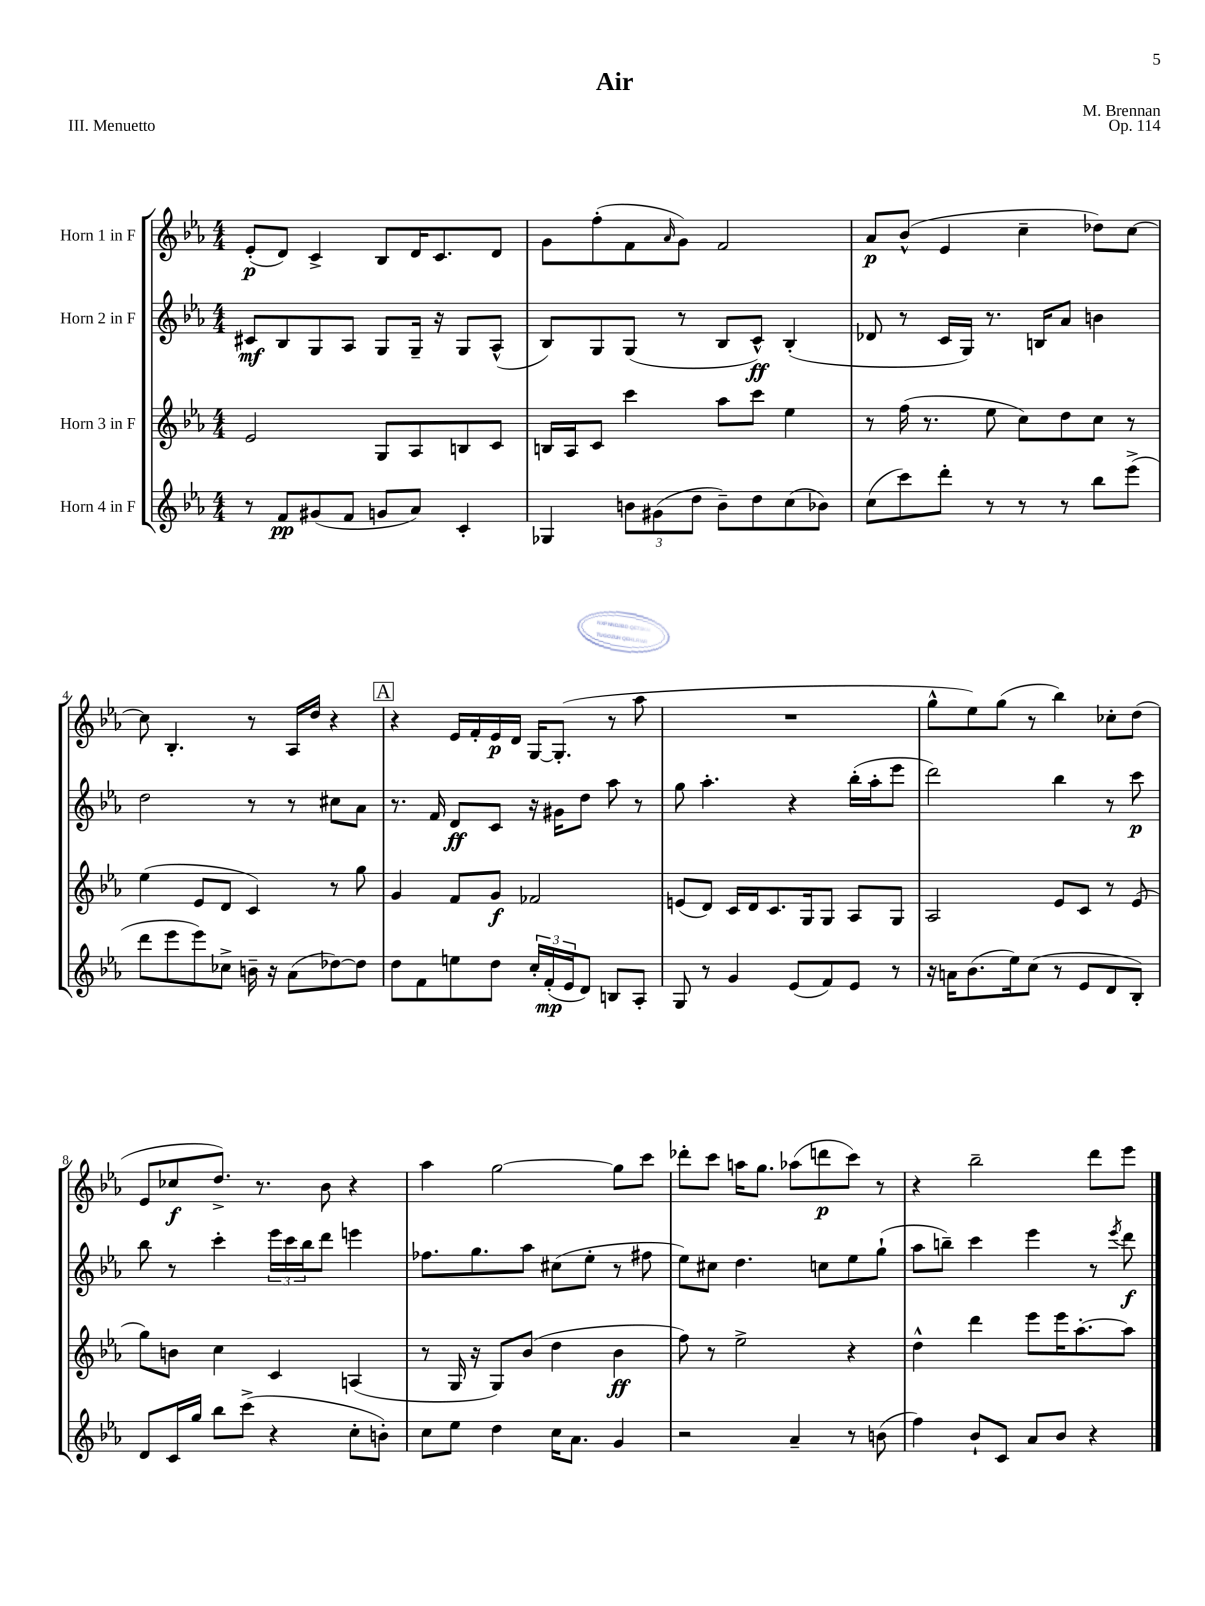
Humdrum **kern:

**kern	**dynam	**kern	**dynam	**kern	**dynam	**kern	**dynam
*part4	*part4	*part3	*part3	*part2	*part2	*part1	*part1
*staff4	*staff4	*staff3	*staff3	*staff2	*staff2	*staff1	*staff1
*I"Horn 4 in F	*	*I"Horn 3 in F	*	*I"Horn 2 in F	*	*I"Horn 1 in F	*
*clefG2	*	*clefG2	*	*clefG2	*	*clefG2	*
*k[b-e-a-]	*	*k[b-e-a-]	*	*k[b-e-a-]	*	*k[b-e-a-]	*
*M4/4	*	*M4/4	*	*M4/4	*	*M4/4	*
=1	=1	=1	=1	=1	=1	=1	=1
8r	.	2e-/	.	8c#X/L	mf	(8e-'/L	p
8f/L	pp	.	.	8B-/	.	8d/J)	.
(8g#X/	.	.	.	8G/	.	4c^/	.
8f/J	.	.	.	8A-/J	.	.	.
8gn/L	.	8G/L	.	8G/L	.	8B-/L	.
8a-/J)	.	8A-/	.	16G~/Jk	.	16d/K	.
.	.	.	.	16r	.	8.c/	.
4c'/	.	8Bn/	.	8G/L	.	.	.
.	.	8c/J	.	(8A-^^/J	.	8d/J	.
=2	=2	=2	=2	=2	=2	=2	=2
4G-X/	.	16Bn/LL	.	8B-/L)	.	8g\L	.
.	.	16A-/J	.	.	.	.	.
.	.	8c/J	.	8G/	.	(8ff'\	.
12bn\L	.	4ccc\	.	(8G/J	.	8f\	.
(12g#X\	.	.	.	.	.	.	.
.	.	.	.	.	.	16qqa-/	.
.	.	.	.	8r	.	8g\J)	.
12dd\J	.	.	.	.	.	.	.
8b~\L)	.	8aa-\L	.	8B-/L	.	2f/	.
8dd\	.	8ccc\J	.	8c^^/J)	ff	.	.
(8cc\	.	4ee-\	.	(4B-'/	.	.	.
8b-X\J)	.	.	.	.	.	.	.
=3	=3	=3	=3	=3	=3	=3	=3
(8cc\L	.	8r	.	8d-X/	.	8a-/L	p
8ccc\)	.	(16ff\	.	8r	.	(8b-^^/J	.
.	.	8.r	.	.	.	.	.
8ddd'\J	.	.	.	16c/LL	.	4e-/	.
.	.	.	.	16G/JJ)	.	.	.
8r	.	8ee-\	.	8.r	.	.	.
8r	.	8cc\L)	.	.	.	4cc~\	.
.	.	.	.	16Bn/KL	.	.	.
8r	.	8dd\	.	8a-/J	.	.	.
8bb-\L	.	8cc\J	.	4bn\	.	8dd-X\L)	.
(8eee-^\J	.	8r	.	.	.	[8cc\J	.
!!LO:LB:g=z
=4	=4	=4	=4	=4	=4	=4	=4
8ddd\L	.	(4ee-\	.	2dd\	.	8cc\]	.
8eee-\	.	.	.	.	.	4.B-'/	.
8eee-\)	.	8e-/L	.	.	.	.	.
8cc-X^\J	.	8d/J	.	.	.	.	.
16bn~\	.	4c/)	.	8r	.	8r	.
16r	.	.	.	.	.	.	.
(8a-\L	.	.	.	8r	.	16A-/LL	.
.	.	.	.	.	.	16dd/JJ	.
[8dd-X\)	.	8r	.	8cc#X\L	.	4r	.
8dd-\J]	.	8gg\	.	8a-\J	.	.	.
!!LO:REH:place=s1:t=A
=5	=5	=5	=5	=5	=5	=5	=5
8dd\L	.	4g/	.	8.r	.	4r	.
8f\	.	.	.	.	.	.	.
.	.	.	.	16f/	.	.	.
8een\	.	8f/L	.	8d/L	ff	16e-/LL	.
.	.	.	.	.	.	16f'/	.
8dd\J	.	8g/J	f	8c/J	.	16e-/	p
.	.	.	.	.	.	16d/JJ	.
24cc'/LL	.	2f-X/	.	16r	.	[16G/KL	.
(24f'/	mp	.	.	.	.	.	.
.	.	.	.	16g#X\KL	.	(8.G'/J]	.
24e-/J	.	.	.	.	.	.	.
8d/J)	.	.	.	8dd\J	.	.	.
8Bn/L	.	.	.	8aa-\	.	8r	.
8A-'/J	.	.	.	8r	.	8aa-\	.
=6	=6	=6	=6	=6	=6	=6	=6
8G/	.	(8en/L	.	8gg\	.	1r	.
8r	.	8d/J)	.	4.aa-'\	.	.	.
4g/	.	16c/LL	.	.	.	.	.
.	.	16d/J	.	.	.	.	.
.	.	8.c/	.	.	.	.	.
(8e-/L	.	.	.	4r	.	.	.
.	.	16G/k	.	.	.	.	.
8f/)	.	8G/J	.	.	.	.	.
8e-/J	.	8A-/L	.	(16bb-'\LL	.	.	.
.	.	.	.	16aa-'\J	.	.	.
8r	.	8G/J	.	8eee-\J	.	.	.
=7	=7	=7	=7	=7	=7	=7	=7
16r	.	2A-/	.	2ddd\)	.	8gg^^\L	.
16an\KL	.	.	.	.	.	.	.
(8.b-\	.	.	.	.	.	8ee-\)	.
.	.	.	.	.	.	(8gg\J	.
16ee-\k)	.	.	.	.	.	.	.
(8cc\J	.	.	.	.	.	8r	.
8r	.	8e-/L	.	4bb-\	.	4bb-\)	.
8e-/L	.	8c/J	.	.	.	.	.
8d/	.	8r	.	8r	.	8cc-X'\L	.
8B-'/J)	.	(8e-/	.	8ccc\	p	(8dd\J	.
!!LO:LB:g=z
=8	=8	=8	=8	=8	=8	=8	=8
8d/L	.	8gg\L)	.	8bb-\	.	8e-/L	.
16c/L	.	8bn\J	.	8r	.	8cc-X/	f
16gg/JJ	.	.	.	.	.	.	.
8bb-\L	.	4cc\	.	4ccc'\	.	8.dd^/J)	.
(8ccc^\J	.	.	.	.	.	.	.
.	.	.	.	.	.	8.r	.
4r	.	4c/	.	24eee-\LL	.	.	.
.	.	.	.	24ccc\	.	.	.
.	.	.	.	24bb-\J	.	.	.
.	.	.	.	8ddd\J	.	8b-\	.
8cc'\L	.	(4An/	.	4eeen\	.	4r	.
8bn'\J)	.	.	.	.	.	.	.
=9	=9	=9	=9	=9	=9	=9	=9
8cc\L	.	8r	.	8.ff-X\L	.	4aa-\	.
8ee-\J	.	16G/	.	.	.	.	.
.	.	16r	.	8.gg\	.	.	.
4dd\	.	8G/L)	.	.	.	[2gg\	.
.	.	(8b-/J	.	8aa-\J	.	.	.
16cc\KL	.	4dd\	.	(8cc#X\L	.	.	.
8.a-\J	.	.	.	.	.	.	.
.	.	.	.	8ee-'\J	.	.	.
4g/	.	4b-\	ff	8r	.	8gg\L]	.
.	.	.	.	8ff#X\	.	8ccc\J	.
=10	=10	=10	=10	=10	=10	=10	=10
2r	.	8ff\)	.	8ee-\L)	.	8ddd-X'\L	.
.	.	8r	.	8cc#X\J	.	8ccc\J	.
.	.	2ee-^\	.	4.dd\	.	16aan\KL	.
.	.	.	.	.	.	8.gg\J	.
4a-~/	.	.	.	.	.	(8aa-X\L	.
.	.	.	.	8ccn\L	.	8dddn\	p
8r	.	4r	.	8ee-\	.	8ccc\J)	.
(8bn\	.	.	.	(8gg`\J	.	8r	.
=11	=11	=11	=11	=11	=11	=11	=11
4ff\)	.	4dd^^\	.	8aa-\L	.	4r	.
.	.	.	.	8bbn~\J)	.	.	.
8b-`/L	.	4ddd\	.	4ccc\	.	2bb-~\	.
8c/J	.	.	.	.	.	.	.
8a-/L	.	8eee-\L	.	4eee-\	.	.	.
8b-/J	.	16eee-\K	.	.	.	.	.
.	.	[8.aa-'\	.	.	.	.	.
4r	.	.	.	8r	.	8ddd\L	.
.	.	.	.	8qeee-/	.	.	.
.	.	8aa-\J]	.	8ddd\	f	8eee-\J	.
==	==	==	==	==	==	==	==
*-	*-	*-	*-	*-	*-	*-	*-
